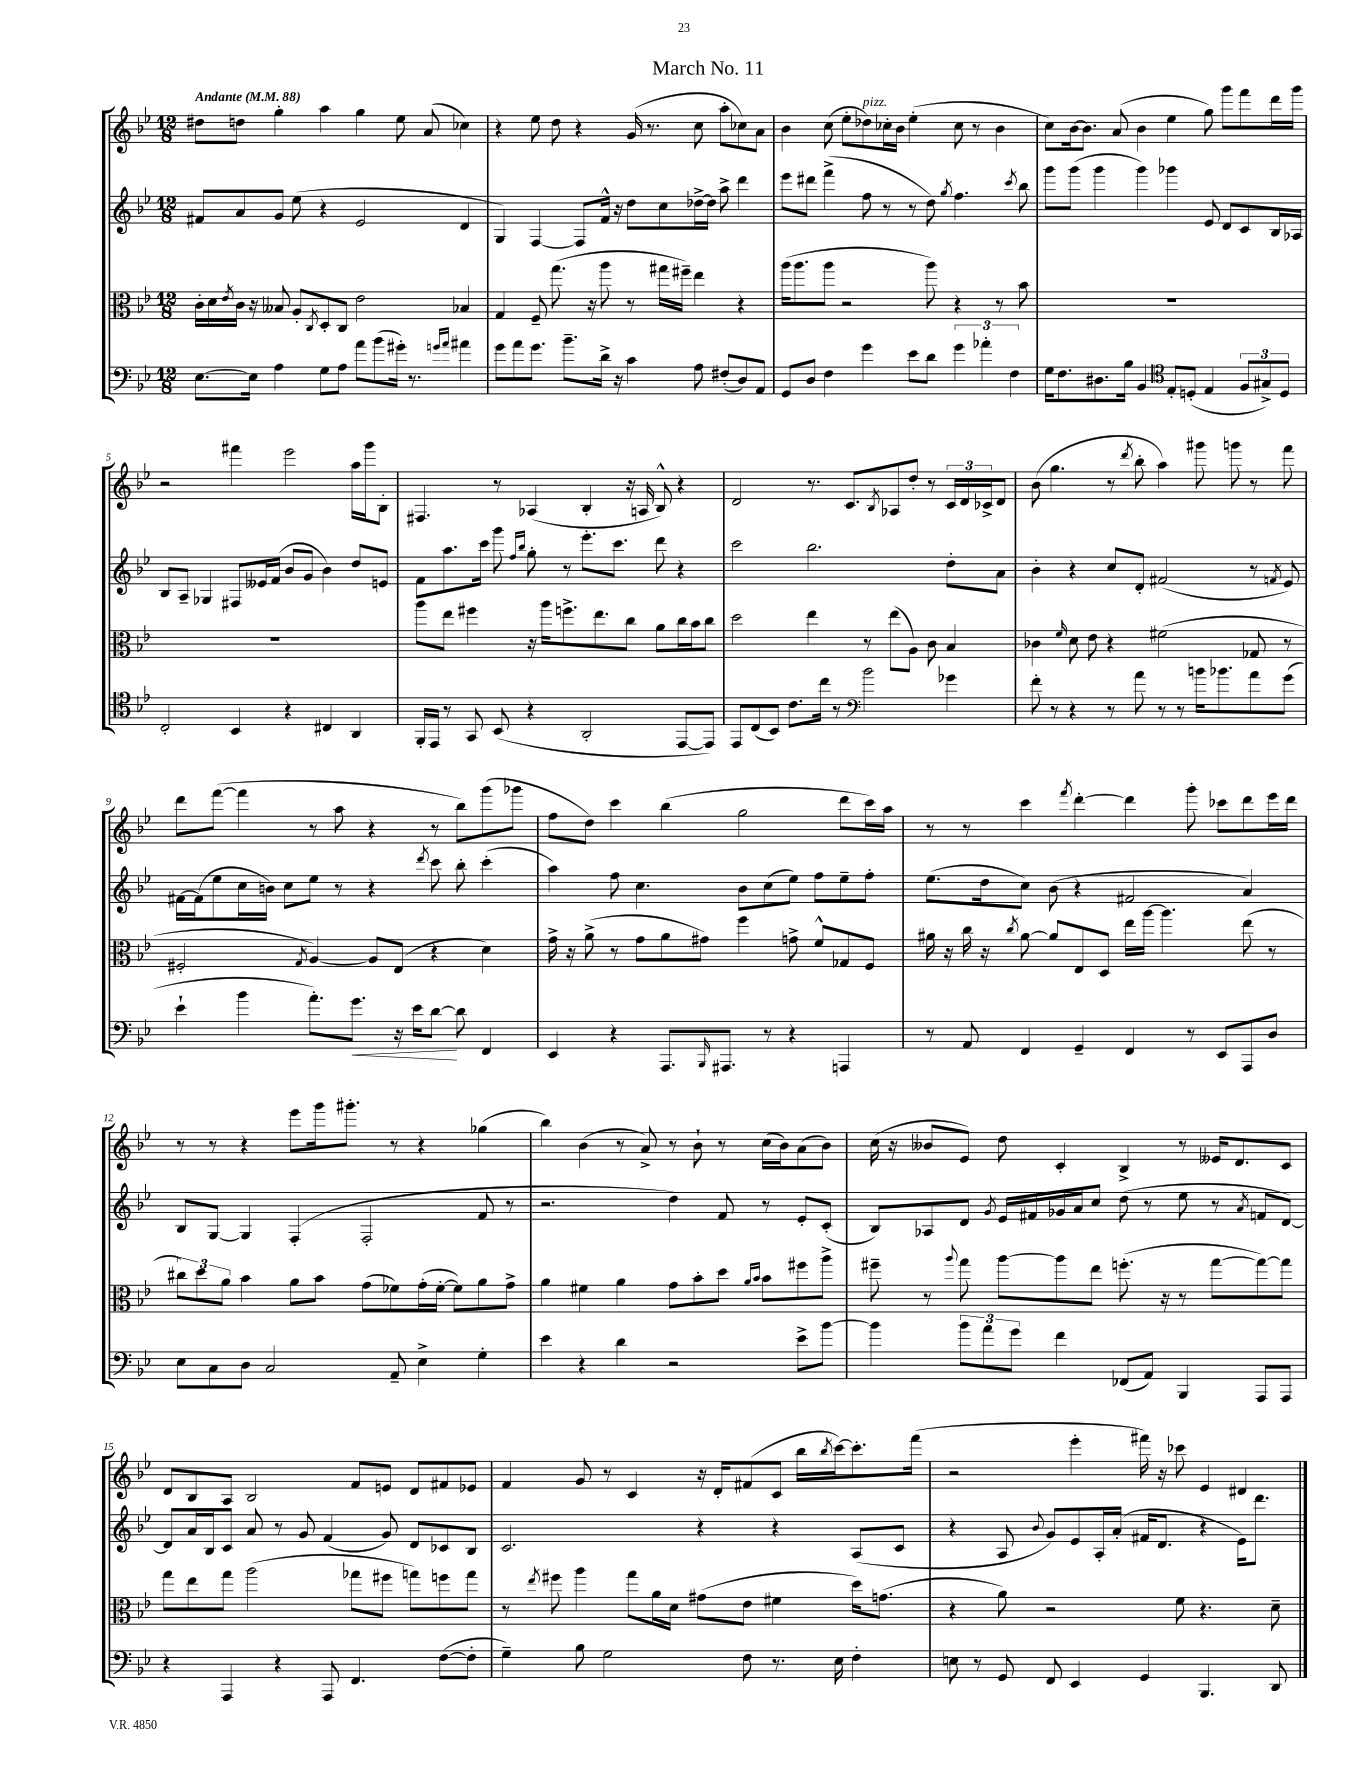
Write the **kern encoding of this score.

**kern	**dynam	**kern	**kern	**kern
*part4	*part4	*part3	*part2	*part1
*staff4	*staff4	*staff3	*staff2	*staff1
*clefF4	*	*clefC3	*clefG2	*clefG2
*k[b-e-]	*	*k[b-e-]	*k[b-e-]	*k[b-e-]
*M12/8	*	*M12/8	*M12/8	*M12/8
*MM88	*	*MM88	*MM88	*MM88
=1	=1	=1	=1	=1
!	!	!	!	!LO:TX:a:B:t=Andante
[8.E-\L	.	16c'\LL	8f#X/L	8dd#X\L
.	.	16d\	.	.
.	.	8qe-/	.	.
.	.	16c\JJ	8a/	8ddn\J
16E-\Jk]	.	16r	.	.
4A\	.	8B--X/	8g/J	4gg'\
.	.	8A'/L	(8ee-\	.
.	.	8qC/	.	.
8G\L	.	8D'/	4r	4aa\
8A\J	.	8C/J	.	.
8a\L	.	2e-\	2e-/	4gg\
(8b-\	.	.	.	.
16g#X'\Jk)	.	.	.	8ee-\
8.r	.	.	.	.
.	.	.	.	(8a/
16qqgn/LL	.	.	.	.
16qqa/JJ	.	.	.	.
4a#X\	.	4B-X/	4d/	4cc-X\)
=2	=2	=2	=2	=2
8g\L	.	4G/	4G/)	4r
8a\	.	.	.	.
8.g\J	.	8F~/	[4F/	8ee-\
.	.	(8.gg\	.	8dd\
8.b-~\L	.	.	.	.
.	.	.	8F/L]	4r
.	.	16r	.	.
16d^\Jk	.	8aa\	16f^^/Jk	.
16r	.	.	16r	.
4c\	.	8r	8dd\L	(16g/
.	.	.	.	8.r
.	.	16gg#X\LL	8cc\	.
.	.	16ff#X~\JJ)	.	.
8A\	.	4ee-\	[16dd-X^\L	8cc\
.	.	.	16dd-\JJ]	.
(8F#X'/L	.	.	8aa^\	8aa'\L
8D/)	.	4r	4ddd\	8cc-X\)
8AA/J	.	.	.	8a\J
=3	=3	=3	=3	=3
8GG/L	.	(16aa\KL	8eee-\L	4b-\
.	.	8.aa\	.	.
8D/J	.	.	8ddd#X\J	.
4F\	.	8aa\J	(4fff^\	(8cc\
.	.	2r	.	8ee-'\L
!	!	!	!	!LO:TX:a:i:t=pizz.
4g\	.	.	8ff\	8dd-X\)
.	.	.	8r	16cc-X'\L
.	.	.	.	16b-\JJ
8e-\L	.	.	8r	(4ee-'\
8d\J	.	8aa\)	8dd\)	.
.	.	.	8qgg/	.
6g\	.	4r	4.ff\	8cc-\
.	.	.	.	8r
6a-X'\	.	.	.	.
.	.	8r	.	4b-\
6F\	.	.	.	.
.	.	.	8qccc/	.
.	.	8b-\	8bb-\	.
=4	=4	=4	=4	=4
16G\KL	.	1.r	8ggg\L	8cc\L)
8.F\	.	.	.	.
.	.	.	(8ggg\J	[16b-\k
.	.	.	.	8.b-\J]
8.D#X\	.	.	4ggg\	.
.	.	.	.	(8a/
16B-\Jk	.	.	.	.
4BB-/	.	.	4ggg\)	4b-\
*clefC4	*	*	*	*
8E-'/L	.	.	4ggg-X\	4ee-\
(8Dn'/J	.	.	.	.
4E-/	.	.	8e-/	8gg\)
.	.	.	8d/L	8ggg\L
12F/L	.	.	8c/	8fff\
12G#X^/)	.	.	.	.
.	.	.	16B-/L	16ddd\L
12D/J	.	.	.	.
.	.	.	16A-X/JJ	16ggg\JJ
!!LO:LB:g=z
=5	=5	=5	=5	=5
2C'/	.	1.r	8B-/L	2r
.	.	.	8A~/J	.
.	.	.	4G-X/	.
4BB-/	.	.	8F#X/L	4fff#X\
.	.	.	16e--X/L	.
.	.	.	(16f/JJ	.
4r	.	.	8b-/L	2eee-\
.	.	.	8g/J	.
4C#X/	.	.	4b-\)	.
4AA/	.	.	8dd/L	16aa\LL
.	.	.	.	16ggg\J
.	.	.	8en/J	8B-'\J
=6	=6	=6	=6	=6
16FF'/LL	.	8aa\L	8f\L	4.F#X/
16EE-/JJ	.	.	.	.
8r	.	8ee-\J	8.aa\	.
8GG/	.	4ff#X\	.	.
.	.	.	16ccc\Jk	.
(8BB-/	.	.	8ggg\	8r
.	.	.	16qqff/LL	.
.	.	.	16qqbb-/JJ	.
4r	.	16r	8gg'\	(4A-X/
.	.	16aa\KL	.	.
.	.	8.ffn^\	8r	.
2AA'/	.	.	8.eee-'\L	4B-'/
.	.	8.ee-\	.	.
.	.	.	8.ccc\J	.
.	.	8cc\J	.	16r
.	.	.	.	16An/
.	.	8a\L	8ddd\	8B-^^/)
[8EE-/L	.	16cc\L	4r	4r
.	.	16b-\J	.	.
8EE-/J])	.	8cc\J	.	.
=7	=7	=7	=7	=7
8EE-/L	.	2dd\	2ccc\	2d/
(8C/	.	.	.	.
8BB-/J)	.	.	.	.
8.c\L	.	.	.	.
.	.	4ee-\	2.bb-\	8.r
16cc\Jk	.	.	.	.
8r	.	.	.	.
.	.	.	.	8.c/L
*clefF4	*	*	*	*
2b-\	.	8r	.	.
.	.	.	.	8qB-/
.	.	(8ee-\L	.	8A-X/
.	.	8A\J)	.	8dd'/J
.	.	8c\	.	8r
4g-X\	.	4B-/	8dd'\L	24c/LL
.	.	.	.	24d/
.	.	.	.	24c-X^/J
.	.	.	8a\J	8d/J
=8	=8	=8	=8	=8
8f'\	.	4c-X\	4b-'\	(8b-\
8r	.	.	.	4.gg\
.	.	16qqf/	.	.
4r	.	8d\	4r	.
.	.	8e-\	.	.
8r	.	4r	8cc/L	8r
.	.	.	.	8qddd/
8a\	.	.	8d'/J	8bb-'\
8r	.	(2f#X\	(2f#X/	4aa\)
8r	.	.	.	.
16bn\KL	.	.	.	8ggg#X\
8.b-X\	.	.	.	.
.	.	.	.	8gggn\
8a\	.	8G-X/	8r	8r
.	.	.	8qfn/	.
(8g\J	.	8r	8e-/)	8fff\
!!LO:LB:g=z
=9	=9	=9	=9	=9
4e-`\	.	2F#X'/	[16f#X\LL	8ddd\L
.	.	.	(16f#\J]	.
.	.	.	8ee-\	([8fff\J
4b-\	.	.	16cc\L	4fff\]
.	.	.	16bn\JJ)	.
.	.	.	8cc\L	.
.	.	8qG/	.	.
8.a'\L)	.	[4A/)	8ee-\J	8r
.	.	.	8r	8aa\
!	!LO:HP:b	!	!	!
8.g\J	<	.	.	.
.	.	8A/L]	4r	4r
16r	.	(8E-/J	.	.
16e-\KL	.	.	.	.
.	.	.	8qddd/	.
[8d\J	.	4r	8ccc\	8r
8d\]	[	.	8bb-'\	8bb-\L)
4FF/	.	4d\)	(4ccc'\	(8ggg\
.	.	.	.	8ggg-X\J
=10	=10	=10	=10	=10
4EE-/	.	16g^\	4aa\)	8ff\L
.	.	16r	.	.
.	.	(8a^\	.	8dd\J)
4r	.	8r	8ff\	4ccc\
.	.	8g\L	4.cc\	.
8.AAA/L	.	8a\	.	(4bb-\
.	.	8g#X\J)	.	.
16qqBBB-/	.	.	.	.
8.AAA#X/J	.	.	.	.
.	.	4ff\	8b-\L	2gg\
8r	.	.	(8cc\	.
4r	.	8gn^\	8ee-\J)	.
.	.	8f^^/L	8ff\L	.
4AAAn/	.	8G-X/	8ee-~\	8ddd\L
.	.	8F/J	8ff'\J	16ccc\L)
.	.	.	.	16aa\JJ
=11	=11	=11	=11	=11
8r	.	16a#X\	(8.ee-\L	8r
.	.	16r	.	.
8AA/	.	16cc\	.	8r
.	.	16r	16dd\k	.
.	.	8qcc/	.	.
4FF/	.	[8a#\	8cc\J)	4ccc\
.	.	8a#/L]	(8b-\	.
.	.	.	.	8qfff/
4GG~/	.	8E-/	4r	[4ddd'\
.	.	8D/J	.	.
4FF/	.	16ee-\LL	2f#X/	4ddd\]
.	.	[16aa\JJ	.	.
.	.	4.aa\]	.	.
8r	.	.	.	8ggg'\
8EE-/L	.	.	.	8ccc-X\L
8AAA/	.	(8ee-\	4a/)	8ddd\
8D/J	.	8r	.	16eee-\L
.	.	.	.	16ddd\JJ
!!LO:LB:g=z
=12	=12	=12	=12	=12
8E-\L	.	12cc#X\L)	8B-/L	8r
.	.	12dd\	.	.
8C\	.	.	[8G/J	8r
.	.	12a\J	.	.
8D\J	.	4b-\	4G/]	4r
2C/	.	.	.	.
.	.	8a\L	(4F'/	8eee-\L
.	.	8b-\J	.	16ggg\k
.	.	.	.	8.ggg#X'\J
.	.	(8g\L	2F'/	.
8AA~/	.	8f-X\)	.	8r
4E-^\	.	(16g'\L	.	4r
.	.	[16f-'\JJ	.	.
.	.	8f-\L])	.	.
4G'\	.	8a\	8f/	(4gg-X\
.	.	8g^\J	8r	.
=13	=13	=13	=13	=13
4e-\	.	4a\	2.r	4bb-\)
4r	.	4f#X\	.	(4b-\
4d\	.	4a\	.	8r
.	.	.	.	8a^/)
2r	.	8g\L	4dd\)	8r
.	.	8b-'\	.	8b-`\
.	.	8dd\J	8f/	8r
.	.	16qqa/LL	.	.
.	.	16qqb-/JJ	.	.
.	.	8b-\L	8r	(16cc\LL
.	.	.	.	16b-\J)
8e-^\L	.	8ff#X\	8e-'/L	(8a\
[8b-\J	.	8aa^\J	(8c'/J	8b-\J)
=14	=14	=14	=14	=14
4b-\]	.	8ff#X~\	8B-/L)	(16cc\
.	.	.	.	16r
.	.	8r	8A-X/	8b--X/L
.	.	8qqaa/	.	.
12b-\L	.	8gg\	8d/J	8e-/J)
12a\	.	.	.	.
.	.	.	8qg/	.
.	.	[8aa\L	16e-/LL	8dd\
12g\J	.	.	.	.
.	.	.	16f#X/	.
4f\	.	8aa\]	16g-X/	4c'/
.	.	.	16a/J	.
.	.	8ee-\J	8cc/J	.
(8FF-X/L	.	(8.ffn'\	(8dd\	4B-^/
8AA/J)	.	.	8r	.
.	.	16r	.	.
4BBB-/	.	8r	8ee-\	8r
.	.	[8gg\L	8r	16e--X/KL
.	.	.	.	8.d/
.	.	.	8qa/	.
8AAA/L	.	8gg\_)	8fn/L	.
8AAA/J	.	8gg\J]	[8d/J)	8c/J
!!LO:LB:g=z
=15	=15	=15	=15	=15
4r	.	8gg\L	8d/L]	8d/L
.	.	8ee-\	16a/L	8B-/
.	.	.	16B-/J	.
4AAA/	.	8gg\J	8c/J	8A/J
.	.	(2aa\	8a/	2B-/
4r	.	.	8r	.
.	.	.	8g/	.
8AAA/	.	.	(4f/	.
4.FF/	.	8gg-X\L	.	8f/L
.	.	8ff#X\J	8g/)	8en/J
.	.	8ggn\L)	8d/L	8d/L
([8F\L	.	8ffn\	8c-X/	8f#X/
8F'\J]	.	8gg\J	8B-/J	8e-X/J
=16	=16	=16	=16	=16
4G~\)	.	8r	2.c/	4f/
.	.	8qee-/	.	.
.	.	8ff#X\	.	.
8B-\	.	4aa\	.	8g/
2G\	.	.	.	8r
.	.	8gg\L	.	4c/
.	.	16a\L	.	.
.	.	16d\JJ	.	.
.	.	(8g#X\L	4r	16r
.	.	.	.	16d'/KL
8F\	.	8e-\J	.	(8f#X/
8.r	.	4f#X\	4r	8c/J
.	.	.	.	16bb-\LL
.	.	.	.	8qbb-/
16E-\	.	.	.	[16ccc\J)
4F'\	.	16dd\KL)	(8A/L	8.ccc'\]
.	.	(8.gn\J	.	.
.	.	.	8c/J	.
.	.	.	.	(16fff\Jk
=17	=17	=17	=17	=17
8En\	.	4r	4r	2r
8r	.	.	.	.
8GG/	.	8a\)	8A/	.
.	.	.	8qqb-/	.
8FF/	.	2r	8g/L)	.
4EE-/	.	.	8e-/	4eee-'\
.	.	.	16A'/L	.
.	.	.	(16a'/JJ	.
4GG/	.	.	16f#X/KL	16fff#X\)
.	.	.	8.d/J	16r
.	.	8f\	.	8ccc-X\
4.BBB-/	.	4.r	4r	4e-/
.	.	.	16e-\KL)	4d#X/
.	.	.	8.ddd\J	.
8DD/	.	8d~\	.	.
==	==	==	==	==
*-	*-	*-	*-	*-
